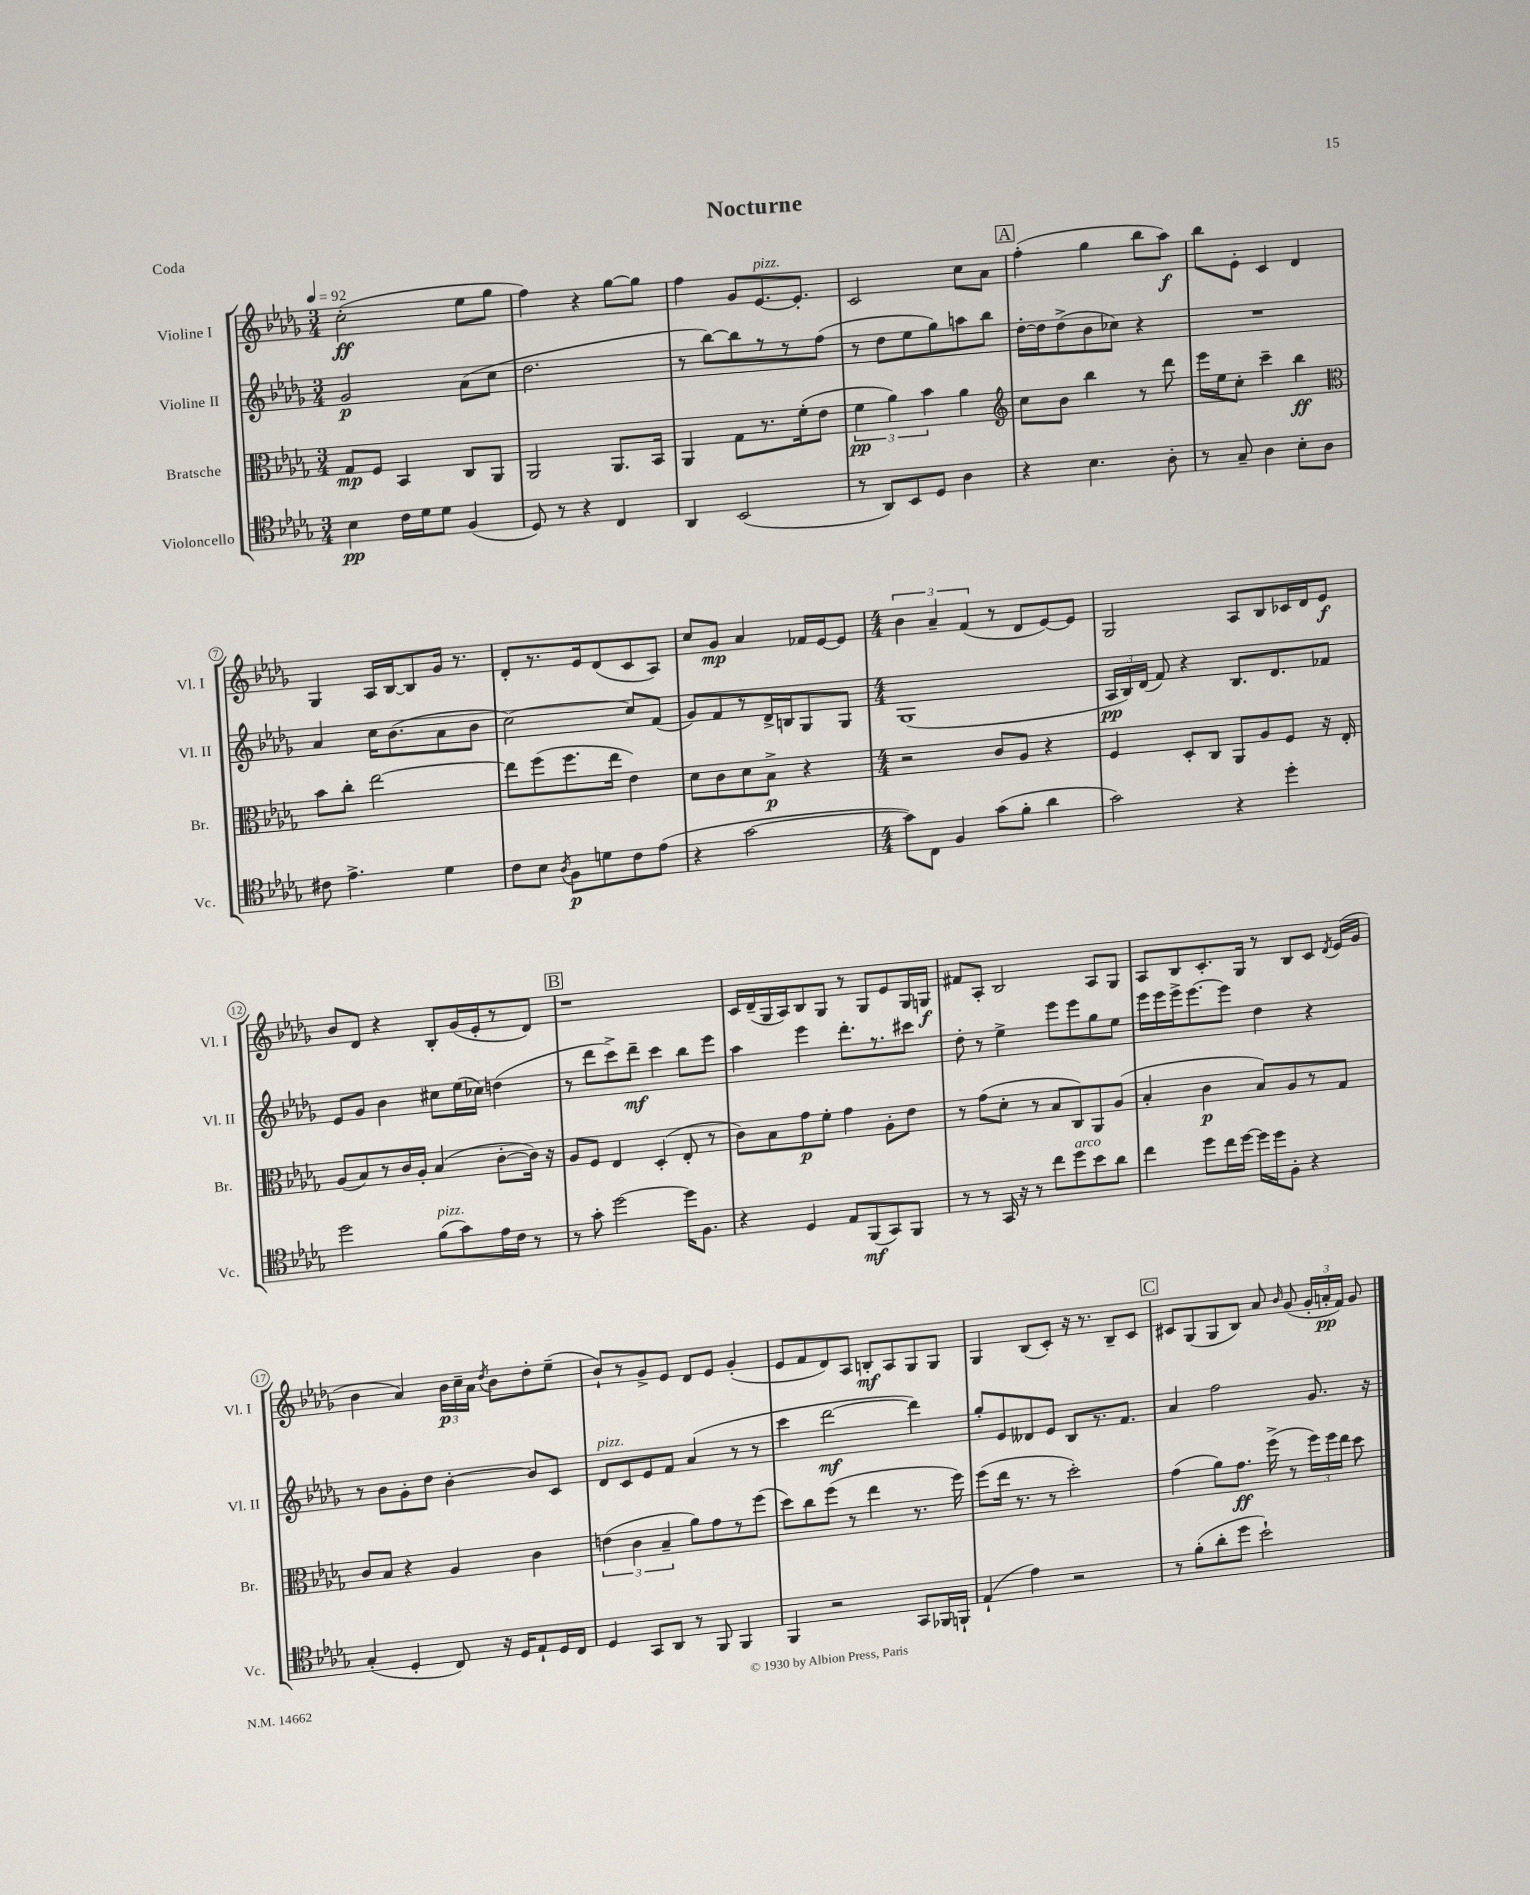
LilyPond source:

\header { title = "Nocturne" piece = "Coda" }
<<
\new StaffGroup <<
\new Staff = "s0" \with { instrumentName = "Violine I" shortInstrumentName = "Vl. I" } {
    \clef treble \key des \major \numericTimeSignature \time 3/4 \tempo 4 = 92
    \autoBeamOff c''2-.\ff( ees''8[ ges''8] |
    f''4) r4 ges''8[~ ges''8] |
    f''4 ges'8[ ees'8.~^\markup { \italic "pizz." } ees'8.]-. |
    c'2 c''8[ aes'8] |
    \mark \markup { \box "A" } f''4-.( ges''4 bes''8[ aes''8]\f) |
    bes''8[ ees'8]-. c'4 des'4 |
    ges4 aes16[ bes16~ bes8 ges'16] r8. |
    des'8[-. r8. ees'16 des'8( c'8 aes8]) |
    c''8[ ges'8]\mp aes'4 fes'16[ ees'16~ ees'8] |
    \numericTimeSignature \time 4/4 \tuplet 3/2 { bes'4 aes'4-- f'4( } r8 des'8[ ees'8~) ees'8] |
    ges2 aes8[ bes8 ces'16 des'16 ees'8]\f |
    bes'8[ des'8] r4 bes8[-. ges'16( ees'16-. r8 des'8]) |
    \mark \markup { \box "B" } r1 |
    c'16[ des'16--( ges16 aes16) bes8 ges8] r8 ges8[ ees'8 ges16 g16]\f |
    fis'8[ aes8]-. bes2 aes8[ ges8] |
    aes8[ bes8 c'8.-. ges16] r8 bes8[ c'8] \acciaccatura { des'8 } ees'16[( ges'16] |
    bes'4 aes'4) \tuplet 3/2 { bes'16[\p c''16-- aes'16] } \acciaccatura { des''8 } bes'8[ des''8-. ees''8]--( |
    bes'8[-!) r8 ges'8-> ees'8] des'8[ ees'8] ges'4-.( |
    ees'8[ f'8 des'8) aes8] b8[-.\mf aes8 ges8 ges8] |
    ges4 bes8[( c'8]-.) r16 r8. bes8[-- c'8] |
    \mark \markup { \box "C" } cis'8[ ges8( ges8 bes8]) aes'8 \grace { bes'16 } ges'8( \tuplet 3/2 { ges'16[-. a'16-.\pp f'16]) } ges'8 \bar "|." |
}
\new Staff = "s1" \with { instrumentName = "Violine II" shortInstrumentName = "Vl. II" } {
    \clef treble \key des \major \numericTimeSignature \time 3/4
    \autoBeamOff ges'2\p aes'8[( c''8] |
    des''2. |
    r8 bes''8[~) bes''8 r8 r8 f''8]( |
    r8 des''8[ ees''8 ges''8) a''8 bes''8] |
    \mark \markup { \box "A" } des''16[~-. des''16 des''8->( bes'8 ces''8]) r4 |
    R2. |
    aes'4 c''16[ bes'8.( aes'8 bes'8] |
    c''2~) c''8[ f'8]( |
    ges'8[) f'8 r8 des'16-> b16 ges8 ges8] |
    \numericTimeSignature \time 4/4 ges1( |
    \tuplet 3/2 { aes16[\pp bes16) des'16]( } f'8) r4 bes8.[ des'8. fes'8] |
    ees'8[ ges'8] bes'4 cis''8[ ees''16( ces''16]) d''4( |
    \mark \markup { \box "B" } r8 des'''8[ c'''8->) des'''8]--\mf c'''4 bes''8[ ees'''8] |
    aes''4 ees'''4 des'''8.[-. r8. cis'''8] |
    des''8-. r8 ees''4-> ees'''8[ ees'''8 ges''8 ees''8] |
    ees'''16[ ees'''16 ees'''16-> ees'''8.~ ees'''8] des''4 r4 |
    r8 bes'8[ ges'8-. des''8] bes'4~-. bes'8[ c'8] |
    des'8[^\markup { \italic "pizz." } c'8 ees'8 f'8] aes'4( r8 r8 |
    c'''4 des'''2~\mf des'''4) |
    ges''8[-. ees'8 deses'8 ees'8] bes8[ r8. f'8.] |
    \mark \markup { \box "C" } aes'4 f''2 ges'8. r16 \bar "|." |
}
\new Staff = "s2" \with { instrumentName = "Bratsche" shortInstrumentName = "Br." } {
    \clef alto \key des \major \numericTimeSignature \time 3/4
    \autoBeamOff ges8[\mp f8] bes,4 c8[ aes,8] |
    aes,2 aes,8.[ bes,16] |
    aes,4 ges8[ r8. f'16-.( ees'8] |
    \tuplet 3/2 { f'4\pp aes'4) bes'4 } aes'4 |
    \mark \markup { \box "A" } \clef treble c''8[ bes'8] bes''4 r8 des'''8 |
    ees'''16[ ees''16 c''8]-. c'''4-- bes''4\ff |
    \clef alto bes'8[ c''8]-. ees''2~ |
    ees''8[ f''8( f''8. ees''16] ees'4) |
    des'8[ c'8 des'8 bes8]->\p r4 |
    \numericTimeSignature \time 4/4 r2 c'8[ aes8] r4 |
    f4 des8[-. c8] aes,8[ aes8 f8] r16 ees16-. |
    aes8[( bes8) r8 c'16 aes16]-. bes4( c'8[~-. c'16]) r16 |
    \mark \markup { \box "B" } aes8[ f8] ees4 des4-.( ees8-. r8 |
    c'8[) bes8 ges'8\p f'8]-. ges'4 aes8[-. ees'8] |
    r8 ges'8[( des'8]-. r8 bes8[ c8) aes,8 aes8]( |
    bes4-. c'4\p bes8[) aes8 r8 ges8] |
    c'8[ bes8] r4 aes4 c'4 |
    \tuplet 3/2 { e'4( c'4 bes4-- } aes'8[) ges'8 r8 f''8]( |
    des''8[) c''8 f''8]( r8 ees''4 r8. f''16) |
    f''8[( ees''16] r8. r8 des''2-.) |
    \mark \markup { \box "C" } ges'4( aes'8[) ges'8.]\ff f''16->( r8 \tuplet 3/2 { f''16[) f''16 ees''16] } des''8 \bar "|." |
}
\new Staff = "s3" \with { instrumentName = "Violoncello" shortInstrumentName = "Vc." } {
    \clef tenor \key des \major \numericTimeSignature \time 3/4
    \autoBeamOff bes4\pp c'16[ des'16 des'8] f4( |
    des8) r8 r4 c4 |
    aes,4 bes,2( |
    r8 aes,8[) bes,8 des8] aes4 |
    \mark \markup { \box "A" } r4 bes4. aes8-. |
    r8 ges8-- aes4 bes8[-. aes8] |
    cis'8 ees'4.-> des'4 |
    c'8[ bes8] \acciaccatura { aes8 } f8[\p d'8 c'8 ees'8]( |
    r4 ges'2~ |
    \numericTimeSignature \time 4/4 ges'8[) c8] f4 ges'8[( f'8]-. aes'4 |
    ges'2) r4 des''4-. |
    des''2 f'8[^\markup { \italic "pizz." }( ges'8) ees'16 c'16] r8 |
    \mark \markup { \box "B" } r8 ges'8-. des''2~ des''16[ f8.] |
    r4 des4 ees8[ f,8\mf( ges,8) f,8] |
    r8 r8 ges,16 r16 r8 c''8[ des''8^\markup { \italic "arco" } bes'8 aes'8] |
    c''4 des''8[ c''16 des''16]~ des''16[ des''16 f8]-. r4 |
    ges4-.( des4-. c8) r16 des16[ ees8-! des16 c16] |
    des4 ges,8[ aes,8] r8 f,8 f,4 |
    f,4 r2 ges,8[ fes,16 f,16]-! |
    ees4-!( ees'4) r2 |
    \mark \markup { \box "C" } r8 f'8[-.( aes'8-. des''8] bes'2-!) \bar "|." |
}
>>
>>
\layout { \context { \Score \override BarNumber.stencil = #(make-stencil-circler 0.1 0.3 ly:text-interface::print) } }
